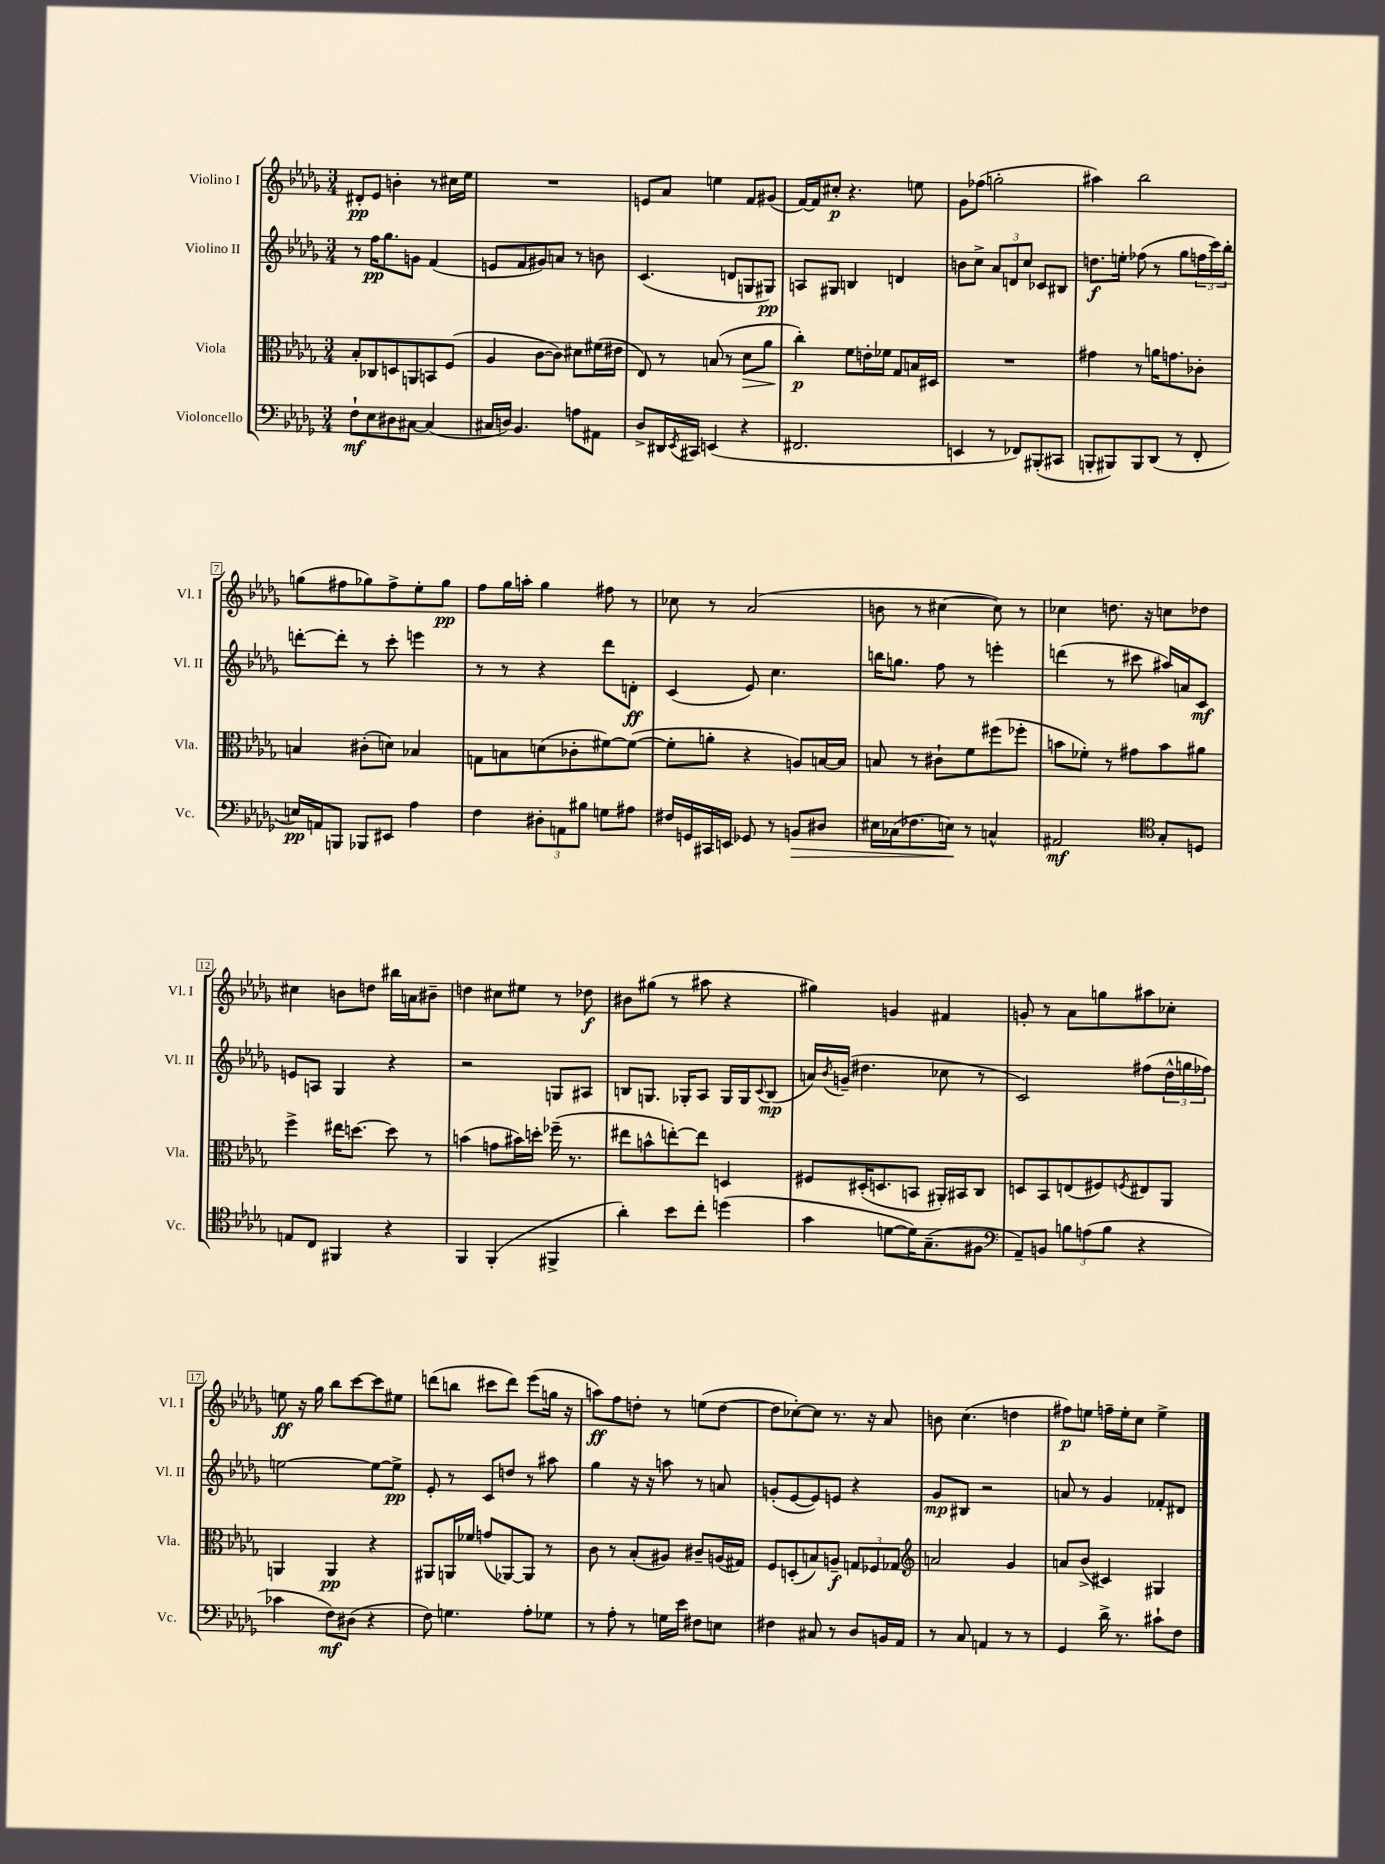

**kern	**dynam	**kern	**dynam	**kern	**dynam	**kern	**dynam
*part4	*part4	*part3	*part3	*part2	*part2	*part1	*part1
*staff4	*staff4	*staff3	*staff3	*staff2	*staff2	*staff1	*staff1
*I"Violoncello	*	*I"Viola	*	*I"Violino II	*	*I"Violino I	*
*I'Vc.	*	*I'Vla.	*	*I'Vl. II	*	*I'Vl. I	*
*clefF4	*	*clefC3	*	*clefG2	*	*clefG2	*
*k[b-e-a-d-g-]	*	*k[b-e-a-d-g-]	*	*k[b-e-a-d-g-]	*	*k[b-e-a-d-g-]	*
*M3/4	*	*M3/4	*	*M3/4	*	*M3/4	*
=1	=1	=1	=1	=1	=1	=1	=1
8F`\L	mf	8B-'/L	.	8r	.	8d#X'/L	pp
8E-\	.	8C-X/	.	16ff\KL	pp	8e-/J	.
.	.	.	.	8.gg-\	.	.	.
8D#X\	.	8Dn/	.	.	.	4bn'\	.
[8C#X\J	.	8AAn/	.	8gn\J	.	.	.
(4C#/]	.	8BBn/	.	(4f/	.	8r	.
.	.	(8F/J	.	.	.	16cc#X\LL	.
.	.	.	.	.	.	16ee-\JJ	.
=2	=2	=2	=2	=2	=2	=2	=2
16C#X/LL	.	4A-/	.	8en/L	.	2.r	.
16Dn/JJ)	.	.	.	.	.	.	.
4.BB-/	.	.	.	8f/	.	.	.
.	.	[8c\L	.	8g#X/)	.	.	.
.	.	8c\J])	.	8an/J	.	.	.
8An\L	.	8d#X\L	.	8r	.	.	.
8AA#X\J	.	(16f#X\L	.	8bn\	.	.	.
.	.	16e#X\JJ	.	.	.	.	.
=3	=3	=3	=3	=3	=3	=3	=3
8D-^/L	.	8E-/)	.	(4.c/	.	8en/L	.
16DD#X/L	.	8r	.	.	.	8a-/J	.
8qEE-/	.	.	.	.	.	.	.
16CC#X/JJ	.	.	.	.	.	.	.
(4EEn/	.	(8Bn/	.	.	.	4een\	.
.	.	8r	.	8dn/L	.	.	.
!	!	!	!LO:HP:b	!	!	!	!
4r	.	8d-\L	>	8Gn/	.	8f/L	.
.	.	8a-\J	.	8G#X/J)	pp	(8g#X/J	.
=4	=4	=4	=4	=4	=4	=4	=4
2.FF#X/	.	4cc'\)	p	8An/L	.	[16f/LL)	.
.	.	.	.	.	.	16f/J]	.
.	.	.	.	8G#X/J	.	8cc#X'/J	p
.	.	8f\L	]	4Bn/	.	4.r	.
.	.	16en'\L	.	.	.	.	.
.	.	16f-X\JJ	.	.	.	.	.
.	.	8G-/L	.	4dn/	.	.	.
.	.	16Bn/L	.	.	.	8een\	.
.	.	16D#X/JJ	.	.	.	.	.
=5	=5	=5	=5	=5	=5	=5	=5
4EEn/	.	2.r	.	8bn\L	.	8g-\L	.
.	.	.	.	8cc^\J	.	(8ff-X\J	.
8r	.	.	.	12a-/L	.	2ggn'\	.
.	.	.	.	12dn/	.	.	.
8FF-X/L)	.	.	.	.	.	.	.
.	.	.	.	12cc/J	.	.	.
(8BBB#X'/	.	.	.	8c-X/L	.	.	.
8CC#X/J	.	.	.	8B#X/J	.	.	.
=6	=6	=6	=6	=6	=6	=6	=6
8BBBn'/L	.	4g#X\	.	8.ddn\L	f	4aa#X\)	.
8BBB#X/)	.	.	.	.	.	.	.
.	.	.	.	16een'\Jk	.	.	.
8BBB#/	.	8r	.	(8ff-X\	.	2bb-\	.
(8DD-/J	.	16an\KL	.	8r	.	.	.
.	.	8.gn\	.	.	.	.	.
8r	.	.	.	8gg-\L	.	.	.
8FF'/	.	8c-X'\J	.	24ffn\L	.	.	.
.	.	.	.	24ccc\)	.	.	.
.	.	.	.	24bb-'\JJ	.	.	.
!!LO:LB:g=z
=7	=7	=7	=7	=7	=7	=7	=7
16En/LL)	pp	4Bn/	.	[8dddn'\L	.	(8ggn\L	.
16AAn/J	.	.	.	.	.	.	.
8BBBn/J	.	.	.	8ddd'\J]	.	8ff#X\	.
8BBB-X/L	.	(8c#X'\L	.	8r	.	8gg-X\)	.
8EE#X/J	.	8dn\J)	.	8ccc'\	.	8ff#^\	.
4A-\	.	4B-X/	.	4eeen\	.	8ee-'\	.
.	.	.	.	.	.	8gg-\J	pp
=8	=8	=8	=8	=8	=8	=8	=8
4F\	.	8Gn\L	.	8r	.	8ff\L	.
.	.	8Bn\	.	8r	.	16gg-\L	.
.	.	.	.	.	.	16aan'\JJ	.
12D#X'\L	.	(8dn\	.	4r	.	4gg-\	.
12AAn\	.	.	.	.	.	.	.
.	.	8c-X'\	.	.	.	.	.
12B#X\J	.	.	.	.	.	.	.
8Gn\L	.	[8f#X\)	.	8ddd-\L	.	8ff#X\	.
8A#X\J	.	(8f#\J_	.	8dn'\J	ff	8r	.
=9	=9	=9	=9	=9	=9	=9	=9
16F#X/LL	.	8f#'\L]	.	(4c/	.	8cc-X\	.
16GGn/	.	.	.	.	.	.	.
16CC#X/	.	8an'\J	.	.	.	8r	.
16EEn/JJ	.	.	.	.	.	.	.
8GG-X/	.	4r	.	8e-/)	.	(2a-/	.
8r	.	.	.	4.cc\	.	.	.
!	!LO:HP:b	!	!	!	!	!	!
8BBn/L	>	8An/L)	.	.	.	.	.
8D#X/J	.	[16Bn/L	.	.	.	.	.
.	.	16B/JJ]	.	.	.	.	.
=10	=10	=10	=10	=10	=10	=10	=10
16E#X\LL	.	8Bn/	.	16bbn\KL	.	8bn\	.
(16C-X\J	.	.	.	8.ggn\J	.	.	.
8.F-X\	.	8r	.	.	.	8r	.
.	.	8c#X`\L	.	8ff\	.	[4cc#X\	.
16En\Jk)	.	.	.	.	.	.	.
8r	]	8f\	.	8r	.	.	.
4Cn^^/	.	(8ff#X\	.	4eeen'\	.	8cc#\])	.
.	.	8ff-X'\J	.	.	.	8r	.
=11	=11	=11	=11	=11	=11	=11	=11
2AA#X/	mf	8bn\L	.	(4dddn\	.	4cc-X\	.
.	.	8f-X'\J)	.	.	.	.	.
.	.	8r	.	8r	.	8.ddn\	.
.	.	8g#X\L	.	8ccc#X\	.	.	.
.	.	.	.	.	.	16r	.
*clefC4	*	*	*	*	*	*	*
8G-'/L	.	8b\	.	16aa#X/LL)	.	8ccn\L	.
.	.	.	.	16an/J	.	.	.
8Dn/J	.	8a#X\J	.	8c/J	mf	8dd-X\J	.
!!LO:LB:g=z
=12	=12	=12	=12	=12	=12	=12	=12
8En/L	.	4ff^\	.	8en/L	.	4cc#X\	.
8C/J	.	.	.	8An/J	.	.	.
4FF#X/	.	16ee#X\KL	.	4G-/	.	8bn\L	.
.	.	[8.ddn\J	.	.	.	.	.
.	.	.	.	.	.	8ddn\J	.
4r	.	8dd\]	.	4r	.	16bb#X\LL	.
.	.	.	.	.	.	16an\J	.
.	.	8r	.	.	.	8b#X~\J	.
=13	=13	=13	=13	=13	=13	=13	=13
4FF/	.	(4bn\	.	2r	.	4ddn\	.
(4FF'/	.	8gn\L	.	.	.	8cc#X\L	.
.	.	16b#X\L)	.	.	.	8ee#X\J	.
.	.	16ddn'\JJ	.	.	.	.	.
4FF#X^/	.	(16ff-X~\	.	8Gn/L	.	8r	.
.	.	8.r	.	.	.	.	.
.	.	.	.	8A#X/J	.	8dd-X\	f
=14	=14	=14	=14	=14	=14	=14	=14
4a-'\)	.	8ee#X\L	.	8Bn/L	.	8b#X\L	.
.	.	8bn^^\	.	8.Gn/J	.	(8gg#X\J	.
8b-\L	.	[8een'\)	.	.	.	8r	.
.	.	.	.	16G-X'/KL	.	.	.
8cc'\J	.	8ee\J]	.	8A-/J	.	8aa#X\	.
(4ddn\	.	4Dn/	.	16G-/LL	.	4r	.
.	.	.	.	16G-/J	.	.	.
.	.	.	.	8qqc/	.	.	.
.	.	.	.	(8B/J	mp	.	.
=15	=15	=15	=15	=15	=15	=15	=15
4g-\	.	8F#X/L	.	16an/LL)	.	4gg#X\)	.
.	.	.	.	8qb-/	.	.	.
.	.	.	.	(16gn~/JJ	.	.	.
.	.	(16D#X'/K	.	4.dd#X\	.	.	.
.	.	8.Dn/	.	.	.	.	.
[8dn\L	.	.	.	.	.	4gn/	.
16d\K])	.	8BBn/J	.	.	.	.	.
(8.G-~\	.	.	.	.	.	.	.
.	.	16AA#X'/LL)	.	8cc-X\	.	4f#X/	.
.	.	16BB#X/J	.	.	.	.	.
8F#X\J	.	8C/J	.	8r	.	.	.
=16	=16	=16	=16	=16	=16	=16	=16
*clefF4	*	*	*	*	*	*	*
8AA-~/L)	.	8Dn/L	.	2c/)	.	8gn'/	.
8BBn/J	.	8BB-/	.	.	.	8r	.
12Bn\L	.	(8En/	.	.	.	8a-\L	.
(12An\	.	.	.	.	.	.	.
.	.	8F#X/)	.	.	.	8ggn\	.
12B\J	.	.	.	.	.	.	.
.	.	8qFn/	.	.	.	.	.
4r	.	8E#X/	.	(8ff#X\L	.	8aa#X\	.
.	.	8AA-/J	.	24dd-^^\L	.	8cc-X'\J	.
.	.	.	.	24ggn\	.	.	.
.	.	.	.	24ff-X\JJ)	.	.	.
!!LO:LB:g=z
=17	=17	=17	=17	=17	=17	=17	=17
4c-X\	.	4AAn/	.	[2een\	.	8een\	ff
.	.	.	.	.	.	16r	.
.	.	.	.	.	.	16gg-\	.
8F\L)	mf	4AA/	pp	.	.	8bb-\L	.
(8D#X\J	.	.	.	.	.	[8ccc\	.
4r	.	4r	.	8ee\L_	.	8ccc\]	.
.	.	.	.	8ee^\J]	pp	8ee#X\J	.
=18	=18	=18	=18	=18	=18	=18	=18
8F\)	.	8AA#X/L	.	8e-'/	.	(8dddn\L	.
4.Gn\	.	16AAn/L	.	8r	.	8bbn\J	.
.	.	16f-X/JJ	.	.	.	.	.
.	.	(8gn/L	.	8c/L	.	8ccc#X\L	.
.	.	[8AA-X/)	.	8ddn/J	.	8ddd\J)	.
8A-'\L	.	8AA-/J]	.	8r	.	(8eee-\L	.
8G-X\J	.	8r	.	8aa#X\	.	16ggn\Jk	.
.	.	.	.	.	.	16r	.
=19	=19	=19	=19	=19	=19	=19	=19
8r	.	8c\	.	4gg-\	.	8aan\L)	ff
8A-'\	.	8r	.	.	.	8ff\	.
8r	.	(8B-'/L	.	16r	.	8ddn'\J	.
.	.	.	.	16r	.	.	.
16Gn\LL	.	8A#X/J)	.	8aan\	.	8r	.
16e-\JJ	.	.	.	.	.	.	.
8F#X\L	.	8c#X~/L	.	8r	.	(8een\L	.
8En\J	.	(16An/L	.	8an/	.	[8dd\J	.
.	.	16G#X/JJ)	.	.	.	.	.
=20	=20	=20	=20	=20	=20	=20	=20
4F#X\	.	8F/L	.	(8gn'/L	.	8dd\L]	.
.	.	(8Dn'/	.	[8e-/	.	[8cc-X'\)	.
8C#X/	.	8Bn/)	.	8e-/])	.	8cc-\J]	.
8r	.	8An~/J	f	8en/J	.	8.r	.
8D-/L	.	12Gn/L	.	4r	.	.	.
.	.	.	.	.	.	16r	.
.	.	12F-X/	.	.	.	.	.
16BBn/L	.	.	.	.	.	8a-/	.
.	.	12G-X/J	.	.	.	.	.
16AA-/JJ	.	.	.	.	.	.	.
=21	=21	=21	=21	=21	=21	=21	=21
*	*	*clefG2	*	*	*	*	*
8r	.	2an/	.	8g-/L	mp	8bn\	.
8C/	.	.	.	8B#X/J	.	(4.cc\	.
4AAn/	.	.	.	2r	.	.	.
8r	.	4g-/	.	.	.	4ddn\	.
8r	.	.	.	.	.	.	.
=22	=22	=22	=22	=22	=22	=22	=22
4GG-/	.	8an/L	.	8an/	.	8ff#X\L)	p
.	.	(8b-^/J	.	8r	.	8een\J	.
16d-^\	.	4c#X/)	.	4g-/	.	16ffn~\LL	.
8.r	.	.	.	.	.	16ee'\J	.
.	.	.	.	.	.	8cc\J	.
8c#X`\L	.	4G#X/	.	8f-X'/L	.	4ee^\	.
8F\J	.	.	.	8d#X/J	.	.	.
==	==	==	==	==	==	==	==
*-	*-	*-	*-	*-	*-	*-	*-
